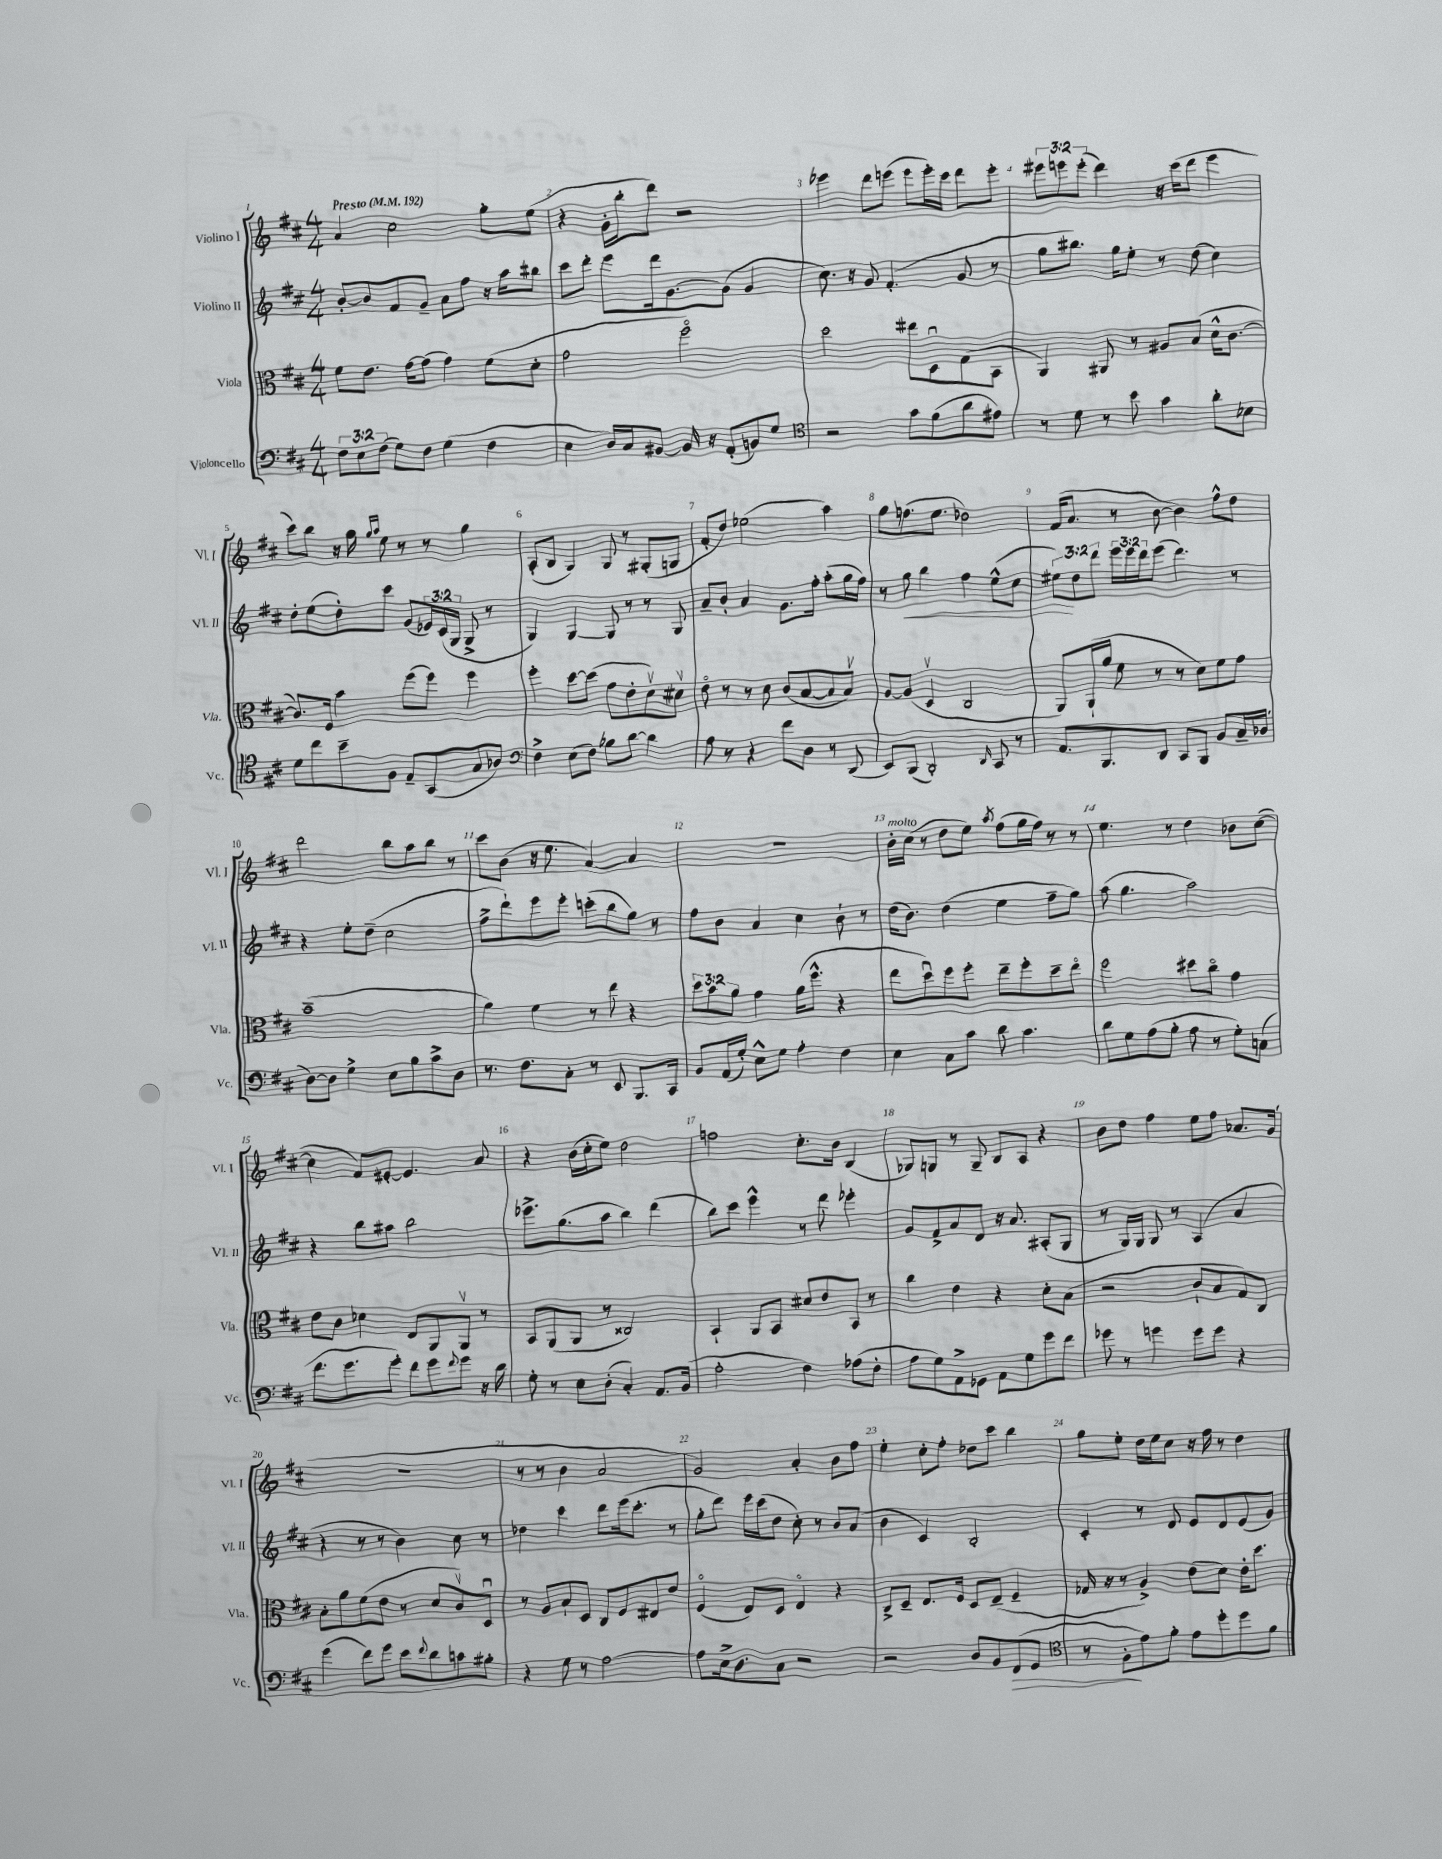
<<
\new StaffGroup <<
\new Staff = "s0" \with { instrumentName = "Violino I" shortInstrumentName = "Vl. I" } {
    \clef treble \key d \major \numericTimeSignature \time 4/4 \override Staff.TupletNumber.text = #tuplet-number::calc-fraction-text \tempo "Presto" 4 = 192
    a'4 cis''2 g''8-. e''8( |
    r4 g'16-. b''16-. d'''8) r2 |
    ees'''4 d'''8 e'''8( e'''8 e'''16-.) cis'''16 d'''8 e'''8-. |
    \tuplet 3/2 { eis'''8 e'''8 e'''8-.( } d'''4) r16 cis'''16( d'''8 e'''4 |
    cis'''8) b''8 r16 g''16 \grace { g''16 a''16 } e''8 r8 r8 g''4 |
    a8-.( b8 g4) g8 r8 gis8-.( g8 |
    fis'8-. d''8) ees''2( a''4) |
    g''8 f''8.( e''8. des''2) |
    fis'16( a'8. r8 b'8~ b'4) fis''8-^ d''8 |
    d'''2 b''8 a''8 b''8 r8 |
    cis'''8 b'8( r16 e''8. a'4~) a'4 |
    r1 |
    b'16-.^\markup { \italic "molto" } cis''16( r8 d''8 e''8) \acciaccatura { a''8 } fis''8( g''16 fis''16) r8 r8 |
    e''4. r8 d''4 bes'8 cis''8~( |
    cis''4 fis'8) eis'8~-. eis'4. a'8 |
    r4 b'16( cis''16-. e''8) d''2 |
    f''2 cis''8.-. b'16 b4( |
    ges8) g8 r8 g8-- b8 a8 r4 |
    b'8 d''8 fis''4 e''8 fis''8 aes'8. g'16( |
    R1 |
    r8 r8 b'4 a'2 |
    g'2) a'4-. b'8 fis''8 |
    e''4-. cis''8-. fis''8-. des''8 cis'''8 b''4 |
    g''8 e''8-. d''16 e''16 cis''8 r16 fis''16 r8 d''4 \bar "|." |
}
\new Staff = "s1" \with { instrumentName = "Violino II" shortInstrumentName = "Vl. II" } {
    \clef treble \key d \major \numericTimeSignature \time 4/4 \override Staff.TupletNumber.text = #tuplet-number::calc-fraction-text
    b'8~-. b'8 fis'8 g'8-- a'8 fis''8 r16 a''16 bis''8 |
    cis'''8 d'''8-. e'''8 d'''16 g'8.~ g'8( g'4 |
    cis''8.) r16 g'8 fis'4.-.( g'8 r8 |
    g''8 bis''8.) g''16 e''8-. r8 d''8( cis''4) |
    d''8-. e''8( d''8-.) cis'''8 g'8( \tuplet 3/2 { ees'16) cis'16( g16 } g8-> r8 |
    g4) g4~ g8 r8 r8 g8 |
    a'8-- b'8-. a'4 g'8. fis''16-. a''8-.( g''16 fis''16) |
    r8 g''8\< b''4 fis''4 e''8-^( cis''8 |
    \tuplet 3/2 { eis''8\!) d''8 d'''8 } \tuplet 3/2 { e'''16 e'''16 d'''16 } e'''8( d'''4.) r8 |
    r4 e''8-. d''8--( cis''2 |
    fis''8-> d'''8-!) e'''8 e'''8-. c'''8-.( b''8 g''8) r8 |
    fis''8 b'8 a'4 cis''4 b'8-! r8 |
    d''16( b'8.) d''4( e''4 fis''8-- g''8) |
    a''8( g''4. a''2) |
    r4 b''8 ais''8 b''2 |
    ees'''8.-> g''8.( a''8 b''4) d'''4( |
    b''8) cis'''8 e'''4-^ r8 d'''8 ees'''4-. |
    g'8 fis'8-> a'8 d'8 r16 a'8. ais8-.( g8 |
    r8 g16) g16 g8 r8 a4( a'4 |
    r4 r8 r8 b'4) cis''8 r8 |
    des''4 cis'''4 d'''8 e'''16( cis'''8.-. r8 |
    g''8-. d'''8) e'''16 cis'''16( d''8 cis''8-.) r8 b'8 a'8( |
    b'4 cis'4) b2-. |
    cis'4-. r8 d'8 e'8 d'8 e'8( g'8) \bar "|." |
}
\new Staff = "s2" \with { instrumentName = "Viola" shortInstrumentName = "Vla." } {
    \clef alto \key d \major \numericTimeSignature \time 4/4 \override Staff.TupletNumber.text = #tuplet-number::calc-fraction-text
    fis'8 e'8. g'16~ g'8( g'4) fis'8( d'8-. |
    g'2 fis''2\flageolet) |
    d''2 eis''8 d8\downbow g8( b,8 |
    a,4) ais,8 r8 ais8 b8( d'16-^ cis'8.~ |
    cis'8.) fis16 b'4 fis''8( fis''8) fis''4 |
    fis''4-. d''8~ d''8( g'8 e'8-. d'8\upbow) dis'8\upbow |
    e'8\flageolet r8 r8 d'8 cis'8( b8~ b8 b8\upbow) |
    a8~ a8( d4\upbow cis2 |
    a,8) a,16-!( a'16 fis'8 r8 r8 d'8) fis'8 g'8 |
    b'1--( |
    a'4) fis'4 r8 e''8 r4 |
    \tuplet 3/2 { d''8 b'8 a'8 } g'4 a'16( fis''8.-^ r4 |
    e''8 d''8\downbow) fis''8 fis''8-. e''8-- fis''8-. d''8-- e''8\flageolet |
    fis''2 dis''8 cis''8\flageolet g'4 |
    e'8 cis'8 des'4 e8 a,8 a,8\upbow r8 |
    b,8 a,8( a,8 r8 cisis2) |
    b,4-! a,8 b,8 dis'8 e'8 b,8 r8 |
    cis''4 e'4 r4 d'8-. b8( |
    r2 cis'8-! b8 g8) cis8 |
    b8-. a'8 fis'8( e'8 r8 d'8 cis'8\upbow) d8\downbow |
    r8 a8 b8-! d8 cis8 fis8 eis8 e'8 |
    fis4\flageolet( e8) d8 e4\flageolet r4 |
    cis8-> d8-- e8. fis16 d8 e8--( fis4-- |
    ges16 r16 r8 a4->) e'8( d'8) e'16-. d''8. \bar "|." |
}
\new Staff = "s3" \with { instrumentName = "Violoncello" shortInstrumentName = "Vc." } {
    \clef bass \key d \major \numericTimeSignature \time 4/4 \override Staff.TupletNumber.text = #tuplet-number::calc-fraction-text
    \tuplet 3/2 { fis8 e8 fis8( } g8) fis8 g4( fis4 |
    e4 d16) cis16 bis,8~ bis,16 r16 a,8-.( b,8) g8 |
    \clef tenor r2 g'8 fis'8( a'8 eis'8) |
    r8 d'8 r8 b'8 g'4 a'8-. bes8 |
    d'8 cis''8 b'8-- fis8 e8-- g,8( g8 aes8) |
    \clef bass fis4-> e8( fis8) bes8 d'8~ d'4 |
    a8 r8 r4 fis'8 d8 r8 d,8( |
    e,8) b,,8( d,2-.) \grace { d,16 } cis,8 r8 |
    a,8. b,,8. d,8 cis,8 b,,8 b,8 cis16-- des16( |
    d8~) d8 g4-> e8 b8 cis'8-> d8 |
    r8. fis8. cis8-. r8 e,8 b,,8. cis,16 |
    b,8 a,16( g16-.) e8-^ g8 a4-. fis4 |
    e4 cis8 cis'8 d'8 cis'4. |
    d'8 g8 a8( b8-. a8 r8 g8-.) c8( |
    fis'8. g'8. g'8-.) fis'8 g'8 \appoggiatura { fis'8 } g'8 r16 d'16 |
    g8-. r8 e8 d8-.( cis4-.) a,8. b,16( |
    a2-. fis4) aes8( fis8-. |
    a8 g8) a,8-> ges,8 a,8 g8 g'8 fis'8 |
    ges'8 r8 g'4 g'8 g'8 r4 |
    g'4( fis'8) g'8 e'8 \appoggiatura { fis'8 } d'8 c'8 bis8-. |
    r4 g8 r8 a2~ |
    a8 e16-> d8. cis8 r2 |
    r2 d8 b,8 fis,8\>( g,8 |
    \clef tenor r8 fis8-.\! e'8) fis'8-. e'8 d''8-. d''8 fis'8 \bar "|." |
}
>>
>>
\layout { \context { \Score \override BarNumber.break-visibility = ##(#f #t #t) barNumberVisibility = #all-bar-numbers-visible } }
